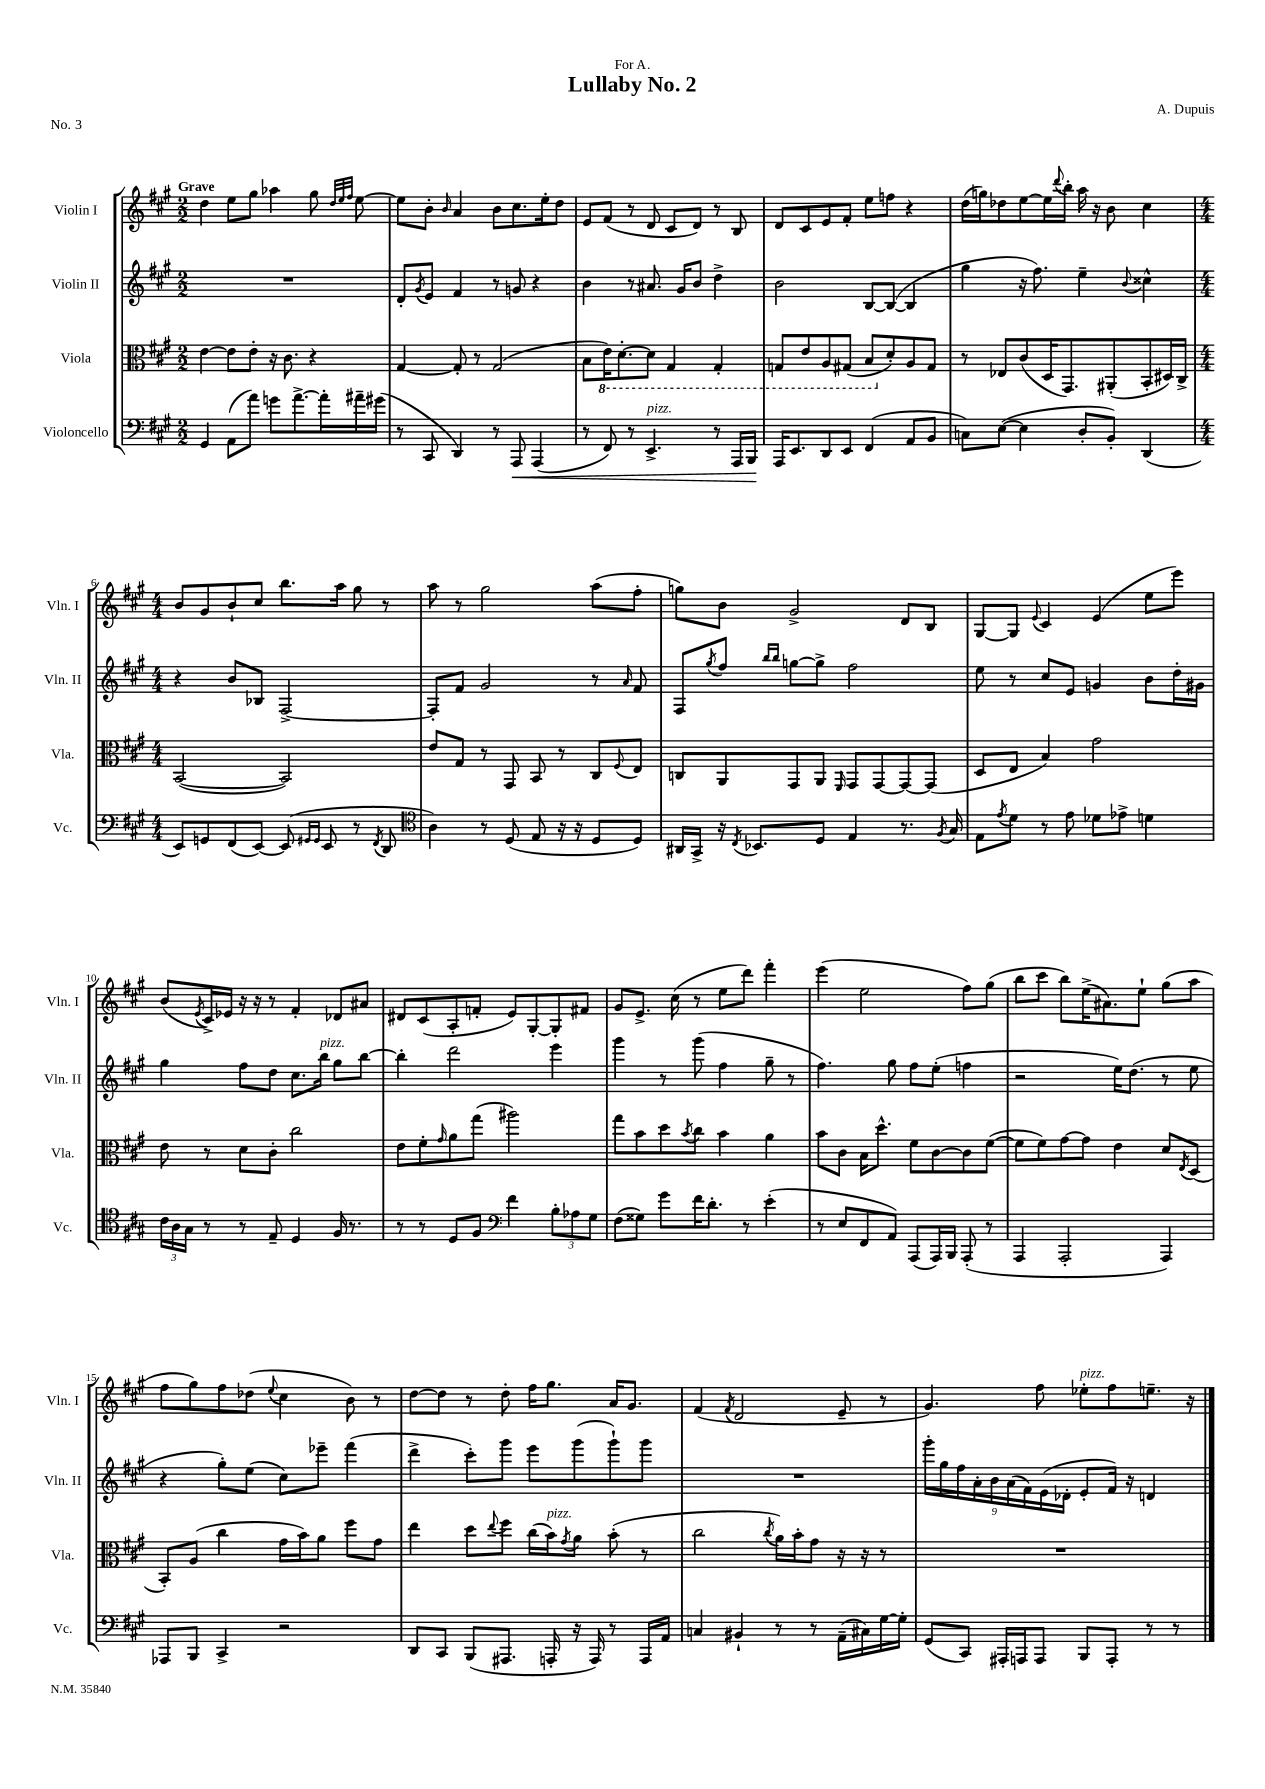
\header { title = "Lullaby No. 2" composer = "A. Dupuis" dedication = "For A." piece = "No. 3" }
<<
\new StaffGroup <<
\new Staff = "s0" \with { instrumentName = "Violin I" shortInstrumentName = "Vln. I" } {
    \clef treble \key a \major \numericTimeSignature \time 2/2 \tempo "Grave"
    d''4 e''8 gis''8 aes''4 gis''8 \grace { d''32 e''32 fis''32 } e''8~ |
    e''8 b'8-. \grace { b'16 } a'4 b'8 cis''8. e''16-. d''8 |
    e'8 fis'8( r8 d'8 cis'8 d'8) r8 b8 |
    d'8 cis'8 e'8 fis'8-. e''8 f''8 r4 |
    d''16( g''16) des''8 e''8~ e''16 \appoggiatura { d'''8 } b''16-. a''16 r16 b'8 cis''4 |
    \numericTimeSignature \time 4/4 b'8 gis'8 b'8-! cis''8 b''8. a''16 gis''8 r8 |
    a''8 r8 gis''2 a''8( fis''8-. |
    g''8) b'8 gis'2-> d'8 b8 |
    gis8~ gis8 \appoggiatura { e'8 } cis'4 e'4( e''8 e'''8) |
    b'8( \acciaccatura { e'8 } cis'16->) ees'16 r16 r16 r8 fis'4-. des'8 ais'8 |
    dis'8 cis'8( a8-. f'8-. e'8) gis8~-. gis8-. fis'8 |
    gis'8 e'8.-> cis''16( r8 e''8 d'''8) fis'''4-. |
    e'''4( e''2 fis''8) gis''8( |
    b''8 cis'''8 b''8) e''16->( ais'8.) e''8-! gis''8( a''8 |
    fis''8 gis''8) fis''8 des''8( \appoggiatura { e''8 } cis''4 b'8) r8 |
    d''8~ d''8 r8 d''8-. fis''16 gis''8. a'16 gis'8. |
    fis'4( \acciaccatura { fis'8 } d'2 e'8-- r8 |
    gis'4.) fis''8 ees''8-.^\markup { \italic "pizz." } fis''8 e''8.-- r16 \bar "|." |
}
\new Staff = "s1" \with { instrumentName = "Violin II" shortInstrumentName = "Vln. II" } {
    \clef treble \key a \major \numericTimeSignature \time 2/2
    R1 |
    d'8-. \acciaccatura { gis'8 } e'8 fis'4 r8 g'8 r4 |
    b'4 r8 ais'8. gis'16 b'8 d''4-> |
    b'2 b8~ b8~( b4 |
    gis''4 r16 fis''8.) e''4-- \appoggiatura { b'8 } cisis''4-^ |
    \numericTimeSignature \time 4/4 r4 b'8 bes8 fis2~-> |
    fis8-. fis'8 gis'2 r8 \grace { a'16 } fis'8 |
    fis8 \acciaccatura { gis''8 } fis''8 \grace { b''16 b''16 } g''8~ g''8-> fis''2 |
    e''8 r8 cis''8 e'8 g'4 b'8 d''16-. gis'16 |
    gis''4 fis''8 d''8 cis''8. b''16^\markup { \italic "pizz." } gis''8 b''8~ |
    b''4-. d'''2 e'''4 |
    gis'''4 r8 gis'''8( fis''4 gis''8-- r8 |
    fis''4.) gis''8 fis''8 e''8-.( f''4 |
    r2 e''16) d''8.( r8 e''8 |
    r4 gis''8-.) e''8( cis''8) ees'''8-- fis'''4( |
    d'''4-> cis'''8-.) gis'''8 e'''8 gis'''8( gis'''8-!) gis'''8 |
    R1 |
    \tuplet 9/8 { gis'''16-. gis''16 fis''16 a'16-. b'16 a'16( fis'16) e'16( des'16-. } e'8-. fis'16) r16 d'4 \bar "|." |
}
\new Staff = "s2" \with { instrumentName = "Viola" shortInstrumentName = "Vla." } {
    \clef alto \key a \major \numericTimeSignature \time 2/2
    e'4~ e'8 e'8-. r16 cis'8. r4 |
    gis4~ gis8-. r8 gis2( |
    b8 \ottava #-1 e16) d8.~-. d8 gis,4 gis,4-. |
    g,8 e8 a,8 gis,8( b,8 \ottava #0 d'8-.) a8 gis8 |
    r8 ees8 cis'8( d16 gis,8.) ais,8-.( b,8-. dis16) cis16-> |
    \numericTimeSignature \time 4/4 b,2~( b,2) |
    e'8 gis8 r8 gis,8 b,8 r8 cis8 \appoggiatura { fis8 } e8 |
    c8 a,8 gis,8 a,8 \grace { fis,16 } gis,8 gis,8~ gis,8~ gis,8( |
    d8 e8 b4) gis'2 |
    e'8 r8 d'8 cis'8-. cis''2 |
    e'8 fis'8-. \grace { gis'16 } a'8 gis''8( ais''2) |
    gis''8 b'8 d''8 \acciaccatura { b'8 } cis''8 b'4 a'4 |
    b'8 cis'8 b16 d''8.-^ fis'8 cis'8~ cis'8 fis'8~( |
    fis'8 fis'8) gis'8~ gis'8 e'4 d'8 \acciaccatura { e8 } d8( |
    b,8-.) a8( cis''4 gis'16 b'16) a'8 fis''8 gis'8 |
    e''4 d''8 \appoggiatura { e''8 } fis''8 cis''16( b'16^\markup { \italic "pizz." }) \acciaccatura { gis'8 } a'8 b'8-.( r8 |
    cis''2 \acciaccatura { cis''8 } a'16) b'16-. gis'8 r16 r16 r8 |
    R1 \bar "|." |
}
\new Staff = "s3" \with { instrumentName = "Violoncello" shortInstrumentName = "Vc." } {
    \clef bass \key a \major \numericTimeSignature \time 2/2
    gis,4 a,8( a'8) g'8 a'8.~-> a'16-. ais'16-- gis'16( |
    r8 cis,8 d,4) r8 a,,8\< a,,4( |
    r8 fis,8) r8 e,4.->^\markup { \italic "pizz." } r8 a,,16 b,,16\! |
    a,,16 e,8. d,8 e,8 fis,4( a,8 b,8 |
    c8) e8~( e4 d8-. b,8-.) d,4( |
    \numericTimeSignature \time 4/4 e,8) g,8 fis,8( e,8~) e,8( \grace { gis,16 gis,16 } e,8 r8 \acciaccatura { fis,8 } d,8 |
    \clef tenor a4) r8 d8( e8 r16 r16 d8 d8) |
    ais,16 gis,16-> r16 \acciaccatura { cis8 } bes,8. d8 e4 r8. \acciaccatura { fis8 } gis16 |
    e8 \acciaccatura { e'8 } d'8 r8 e'8 des'8 ees'8-> d'4 |
    \tuplet 3/2 { cis'16 a16 gis16 } r8 r8 e8-- d4 fis16 r8. |
    r8 r8 d8 fis8 \clef bass fis'4 \tuplet 3/2 { b8-. aes8 gis8 } |
    fis8( gisis8) gis'8 fis'16 d'8.-. r8 e'4-.( |
    r8 e8 fis,8 a,8) a,,8( a,,16) b,,16 a,,8-.( r8 |
    a,,4 a,,2-. a,,4) |
    aes,,8 b,,8 cis,4-> r2 |
    d,8 cis,8 b,,8( ais,,8. a,,16-. r16 a,,16) r8 a,,16 a,16 |
    c4 bis,4-! r8 r8 a,16--( cis16) gis16~ gis16-. |
    gis,8( cis,8) ais,,16-. a,,16 a,,8 b,,8 a,,8-. r8 r8 \bar "|." |
}
>>
>>
